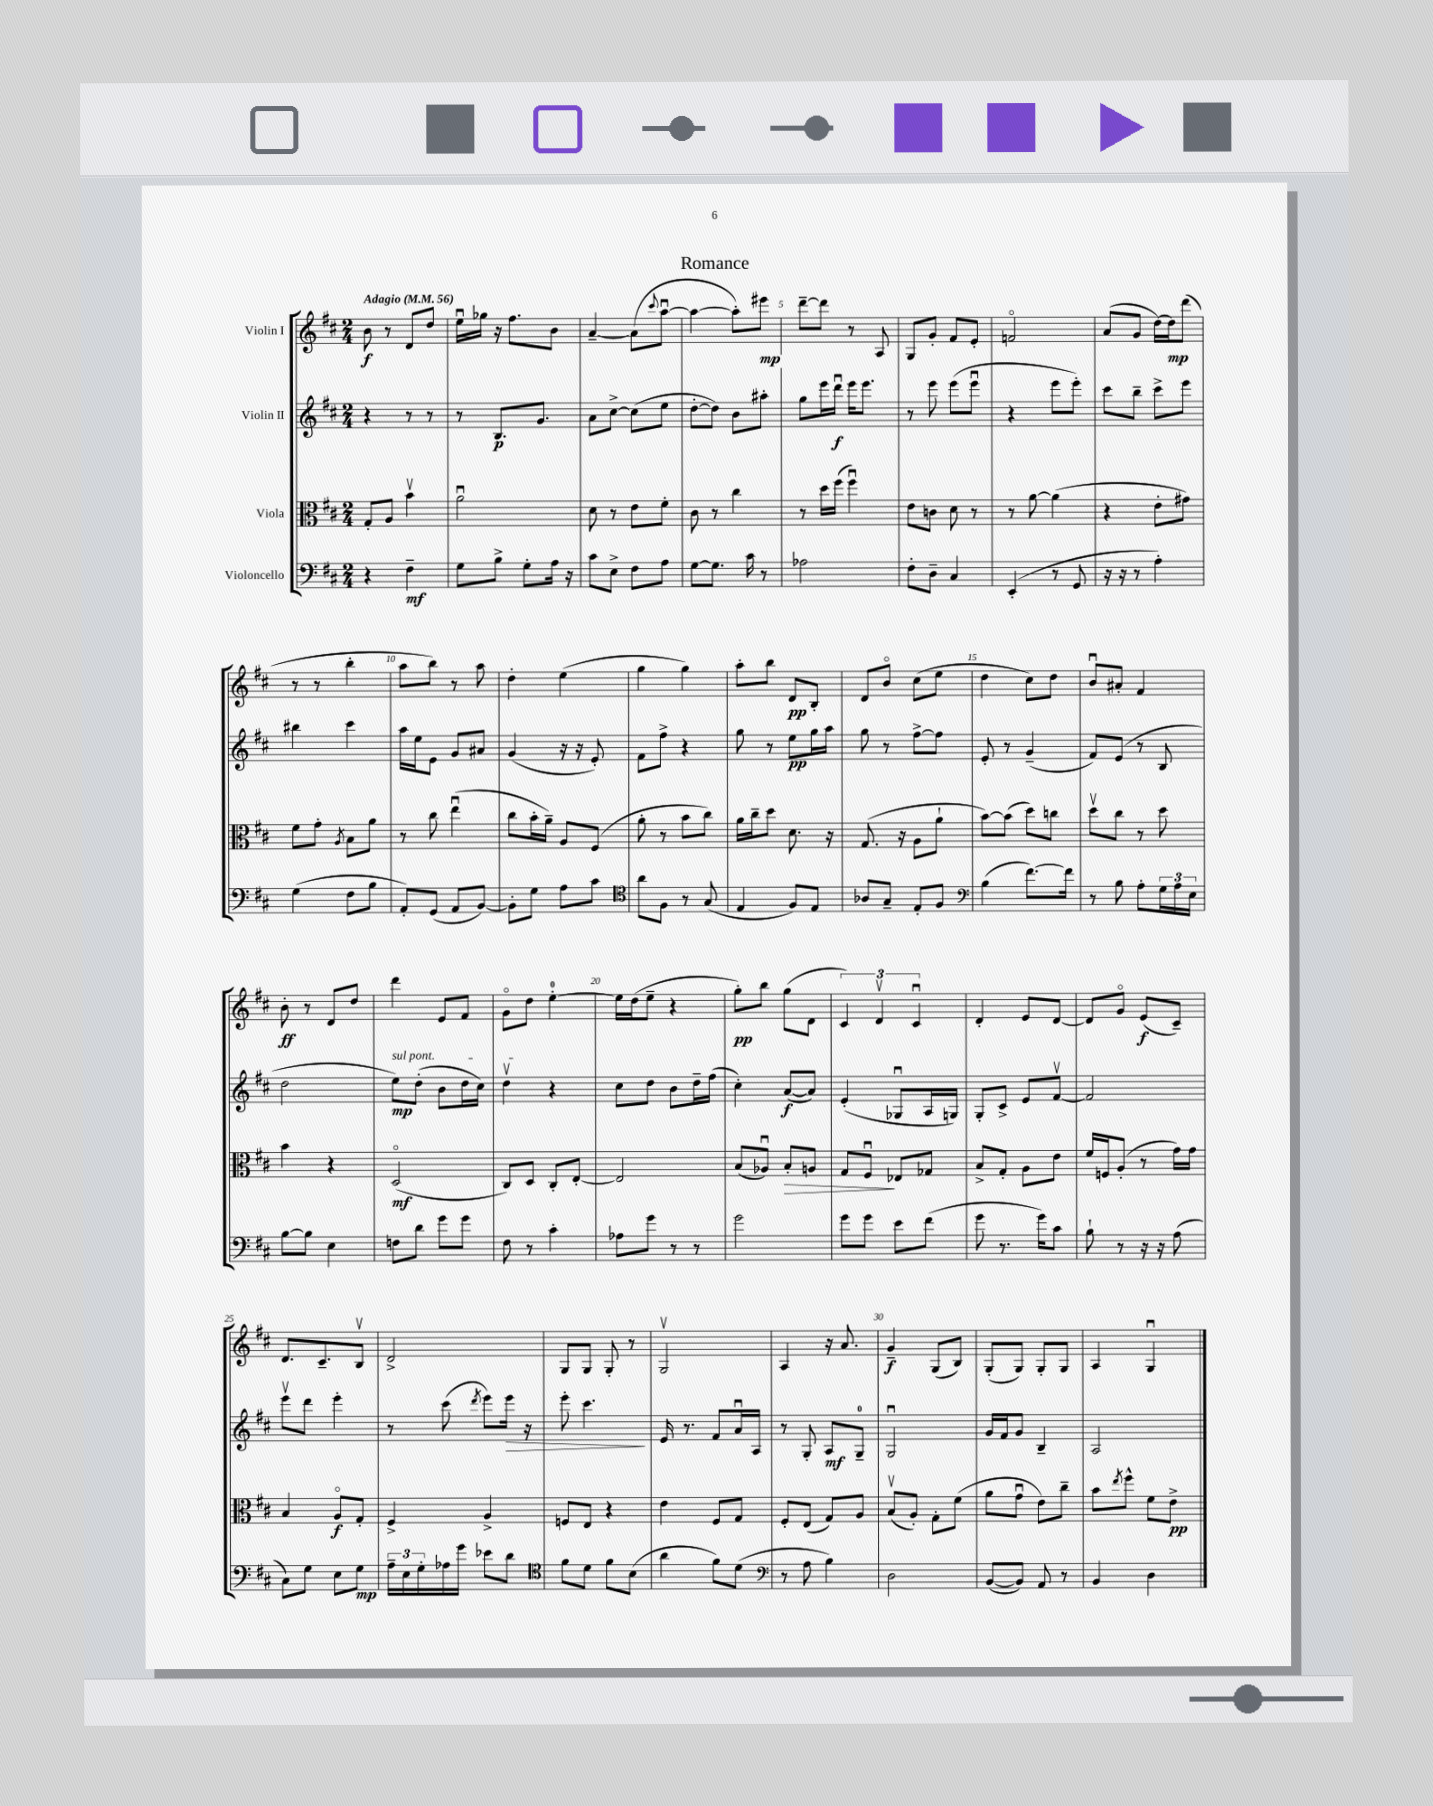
\header { title = "Romance" }
<<
\new StaffGroup <<
\new Staff = "s0" \with { instrumentName = "Violin I" } {
    \clef treble \key d \major \numericTimeSignature \time 2/4 \tempo "Adagio" 4 = 56
    b'8\f r8 d'8 d''8 |
    e''16\downbow ges''16 r16 fis''8. b'8 |
    a'4~-- a'8( \appoggiatura { cis'''8 } a''8~\downbow |
    a''4~ a''8-.) eis'''8\mp |
    d'''8~-- d'''8 r8 a8 |
    g8 g'8-. fis'8 e'8-. |
    f'2\flageolet |
    a'8( g'8 d''16~) d''16\mp d'''8( |
    r8 r8 b''4-. |
    a''8 b''8) r8 a''8 |
    d''4-. e''4( |
    g''4 g''4) |
    a''8-. b''8 d'8\pp b8-. |
    d'8 b'8\flageolet cis''8( e''8 |
    d''4 cis''8) d''8 |
    b'8\downbow ais'8-. fis'4 |
    b'8-.\ff r8 d'8 d''8 |
    d'''4 e'8 fis'8 |
    g'8\flageolet d''8 e''4-0~-. |
    e''16 d''16( e''8-- r4 |
    g''8-.\pp) b''8 g''8( d'8 |
    \tuplet 3/2 { cis'4) d'4\upbow cis'4\downbow } |
    d'4-. e'8 d'8~ |
    d'8 g'8\flageolet e'8\f( cis'8--) |
    d'8. cis'8.-- b8\upbow |
    d'2-> |
    g8 g8 g8-. r8 |
    g2\upbow |
    a4 r16 a'8. |
    g'4--\f g8( b8) |
    g8-.( g8) g8-. g8 |
    a4 g4\downbow \bar "|." |
}
\new Staff = "s1" \with { instrumentName = "Violin II" } {
    \clef treble \key d \major \numericTimeSignature \time 2/4
    r4 r8 r8 |
    r8 b8.\p g'8. |
    a'8 cis''8~-> cis''8( e''8 |
    d''8~-. d''8) b'8 ais''8-. |
    g''8 e'''16 d'''16\downbow\f e'''16 e'''8. |
    r8 e'''8 e'''8( e'''8\downbow |
    r4 e'''8 e'''8-.) |
    cis'''8 b''8-- cis'''8-> e'''8 |
    bis''4 cis'''4 |
    a''16 e''16 e'8 g'8 ais'8 |
    g'4( r16 r16 e'8-.) |
    fis'8 fis''8-> r4 |
    g''8 r8 e''8\pp g''16 a''16 |
    g''8 r8 fis''8~-> fis''8 |
    e'8-. r8 g'4--( |
    fis'8) e'8( r8 b8 |
    d''2 |
    \once \override TextSpanner.bound-details.left.text = \markup { \italic "sul pont." } e''8\mp\startTextSpan) d''8-.( b'8 d''16 cis''16) |
    d''4\upbow\stopTextSpan r4 |
    cis''8 d''8 b'8 d''16-- fis''16( |
    cis''4-.) a'8~\f( a'8) |
    e'4-.( ges8\downbow a16 g16) |
    g8-. cis'8-> e'8 fis'8~\upbow |
    fis'2 |
    e'''8\upbow d'''8 e'''4-. |
    r8 cis'''8( \acciaccatura { d'''8 } e'''8) e'''16\> r16 |
    e'''8-. cis'''4.\! |
    e'16 r8. fis'8 a'16\downbow a16 |
    r8 g8-. a8\mf g8-0-- |
    g2\downbow |
    g'16 fis'16 g'8 b4-- |
    a2 \bar "|." |
}
\new Staff = "s2" \with { instrumentName = "Viola" } {
    \clef alto \key d \major \numericTimeSignature \time 2/4
    g8-. a8 b'4\upbow |
    a'2\downbow |
    d'8 r8 e'8 fis'8-. |
    cis'8 r8 cis''4 |
    r8 d''16 fis''16( fis''4\downbow) |
    e'8 c'8 d'8 r8 |
    r8 a'8~ a'4( |
    r4 e'8-. gis'8) |
    fis'8 g'8-. \acciaccatura { a8 } b8 a'8 |
    r8 cis''8 e''4\downbow( |
    cis''8 b'16-. a'16--) a8 fis8( |
    a'8-. r8 b'8 cis''8) |
    a'16 cis''16-- d''8 d'8. r16 |
    g8.( r16 a8 a'8-! |
    b'8~) b'8( d''8) c''8 |
    d''8\upbow cis''8 r8 d''8 |
    b'4 r4 |
    d2\flageolet\mf( |
    cis8) d8 cis8-. e8~-. |
    e2 |
    b8( aes8\downbow) b8-.\> a8 |
    g8 fis8\downbow\! ees8 ges8 |
    b8-> g8-. a8 e'8 |
    fis'16 f16 a8-.( r8 g'16) g'16 |
    b4 a8\flageolet\f g8-. |
    fis4-> a4-> |
    f8 e8 r4 |
    e'4 fis8 g8 |
    fis8-. e8( g8) a8 |
    b8\upbow( a8-.) g8-. fis'8( |
    a'8 g'8\downbow e'8) cis''8-- |
    b'8 \acciaccatura { e''8 } fis''8-^ fis'8 e'8->\pp \bar "|." |
}
\new Staff = "s3" \with { instrumentName = "Violoncello" } {
    \clef bass \key d \major \numericTimeSignature \time 2/4
    r4 fis4--\mf |
    g8 b8-> g8-. a16 r16 |
    cis'8 e8-> fis8 a8 |
    g8~ g8. cis'16 r8 |
    aes2 |
    fis8-. d8-- cis4 |
    e,4-.( r8 g,8 |
    r16 r16 r8 a4-.) |
    g4( fis8 b8 |
    a,8-.) g,8( a,8 b,8~) |
    b,8-. g8 a8 cis'8 |
    \clef tenor a'8 fis8 r8 g8( |
    e4 fis8) e8 |
    aes8 g8-- e8-. fis8 |
    \clef bass b4( fis'8.~) fis'16 |
    r8 b8 a8-. \tuplet 3/2 { g16 a16 e16 } |
    b8~ b8 e4 |
    f8 d'8 g'8 g'8 |
    fis8 r8 cis'4-. |
    aes8 g'8 r8 r8 |
    g'2 |
    g'8 g'8 e'8 fis'8( |
    g'8 r8. g'16) cis'8 |
    b8-! r8 r16 r16 a8( |
    cis8) g8 e8 g8\mp |
    \tuplet 3/2 { a16-- e16 g16-. } aes16 g'16 ees'8 d'8 |
    \clef tenor fis'8 d'8 fis'8 b8( |
    a'4 fis'8) d'8( |
    \clef bass r8 a8 b4) |
    d2 |
    b,8~( b,8) a,8 r8 |
    b,4 d4 \bar "|." |
}
>>
>>
\layout { \context { \Score \override BarNumber.break-visibility = ##(#f #t #t) barNumberVisibility = #(every-nth-bar-number-visible 5) } }
